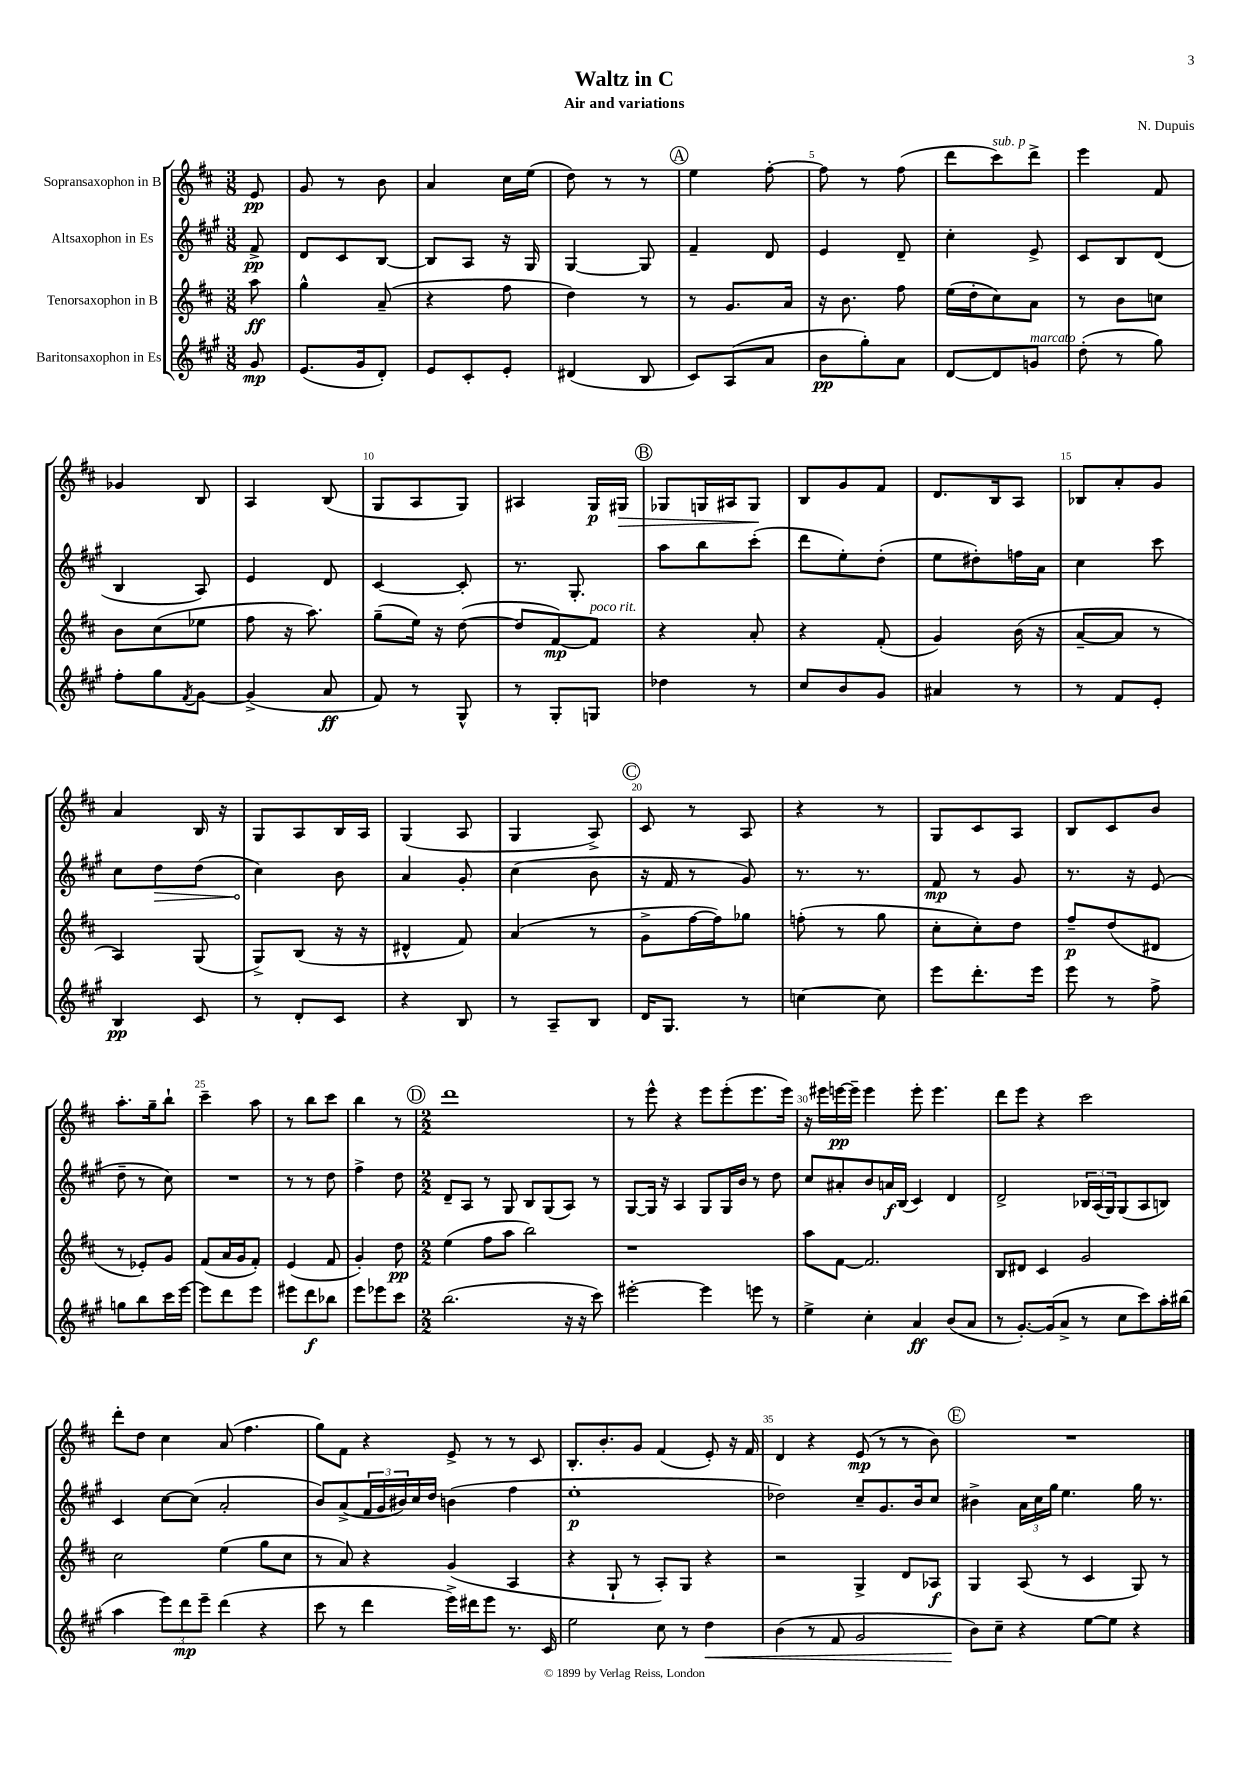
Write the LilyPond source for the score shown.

\header { title = "Waltz in C" composer = "N. Dupuis" subtitle = "Air and variations" }
<<
\new StaffGroup <<
\new Staff = "s0" \with { instrumentName = "Sopransaxophon in B" } {
    \clef treble \key d \major \numericTimeSignature \time 3/8 \partial 8
    e'8\pp |
    g'8 r8 b'8 |
    a'4 cis''16 e''16( |
    d''8) r8 r8 |
    \mark \markup { \circle "A" } e''4 fis''8~-. |
    fis''8 r8 fis''8( |
    d'''8 cis'''8^\markup { \italic "sub. p" }) d'''8-> |
    e'''4 fis'8 |
    ges'4 b8 |
    a4 b8( |
    g8 a8 g8) |
    ais4 g16\p gis16\> |
    \mark \markup { \circle "B" } ges8 g16 ais16 g8\! |
    b8 g'8 fis'8 |
    d'8. b16 a8 |
    bes8 a'8-. g'8 |
    a'4 b16 r16 |
    g8 a8 b16 a16 |
    g4( a8 |
    g4 a8->) |
    \mark \markup { \circle "C" } cis'8 r8 a8 |
    r4 r8 |
    g8 cis'8 a8 |
    b8 cis'8 b'8 |
    a''8.-. g''16-- b''8-! |
    cis'''4-- a''8 |
    r8 b''8 cis'''8 |
    b''4 r8 |
    \mark \markup { \circle "D" } \numericTimeSignature \time 2/2 d'''1 |
    r8 e'''8-^ r4 e'''8 e'''8-.( e'''8. e'''16) |
    r16 eis'''16 e'''16~\pp e'''16-- e'''4 e'''8-. e'''4. |
    d'''8 e'''8 r4 cis'''2 |
    d'''8-. d''8 cis''4 a'8( fis''4. |
    g''8) fis'8 r4 e'8-> r8 r8 cis'8 |
    b8.-. b'8.-. g'8 fis'4( e'8-.) r16 fis'16 |
    d'4 r4 e'8\mp( r8 r8 b'8) |
    \mark \markup { \circle "E" } R1 \bar "|." |
}
\new Staff = "s1" \with { instrumentName = "Altsaxophon in Es" } {
    \clef treble \key a \major \numericTimeSignature \time 3/8 \partial 8
    fis'8->\pp |
    d'8 cis'8 b8~ |
    b8 a8 r16 gis16 |
    gis4~ gis8 |
    \mark \markup { \circle "A" } fis'4-- d'8 |
    e'4 d'8-- |
    cis''4-. e'8-> |
    cis'8 b8 d'8( |
    b4 a8) |
    e'4 d'8 |
    cis'4~ cis'8-. |
    r8. gis8.-. |
    \mark \markup { \circle "B" } a''8 b''8 cis'''8-.( |
    d'''8 e''8-.) d''8-.( |
    e''8 dis''8-.) f''16 a'16 |
    cis''4 cis'''8 |
    cis''8 \once \override Hairpin.circled-tip = ##t d''8\> d''8( |
    cis''4\!) b'8 |
    a'4 gis'8-. |
    cis''4( b'8 |
    \mark \markup { \circle "C" } r16 fis'16 r8 gis'8) |
    r8. r8. |
    fis'8\mp r8 gis'8 |
    r8. r16 e'8( |
    d''8-- r8 cis''8) |
    R4. |
    r8 r8 d''8 |
    fis''4-> d''8 |
    \mark \markup { \circle "D" } \numericTimeSignature \time 2/2 d'8-- a8 r8 gis8 b8 gis8( a8) r8 |
    gis8~ gis16 r16 a4 gis8 gis16 b'16 r8 d''8 |
    cis''8 ais'8-. b'8 a'16\f b16( cis'4) d'4 |
    d'2-> \tuplet 3/2 { bes16 a16( gis16) } gis8( a8 b8) |
    cis'4 cis''8~ cis''8( a'2-. |
    b'8) a'8->( \tuplet 3/2 { fis'16 gis'16 bis'16) } cis''16 d''16 b'4( fis''4 |
    e''1-.\p |
    des''2) cis''8-- gis'8. b'16 cis''8 |
    \mark \markup { \circle "E" } bis'4-> \tuplet 3/2 { a'16 cis''16 gis''16 } e''4. gis''16 r8. \bar "|." |
}
\new Staff = "s2" \with { instrumentName = "Tenorsaxophon in B" } {
    \clef treble \key d \major \numericTimeSignature \time 3/8 \partial 8
    a''8\ff |
    g''4-^ a'8--( |
    r4 fis''8 |
    d''4) r8 |
    \mark \markup { \circle "A" } r8 g'8. a'16 |
    r16 b'8. fis''8 |
    e''16( d''16-. cis''8) a'8 |
    r8 b'8 c''8 |
    b'8 cis''8( ees''8 |
    fis''8 r16 a''8.) |
    g''8--( e''16) r16 d''8~( |
    d''8 fis'8~\mp) fis'8^\markup { \italic "poco rit." } |
    \mark \markup { \circle "B" } r4 a'8-. |
    r4 fis'8-.( |
    g'4) b'16( r16 |
    a'8~-- a'8 r8 |
    a4) g8( |
    g8->) b8( r16 r16 |
    dis'4-^ fis'8) |
    a'4( r8 |
    \mark \markup { \circle "C" } g'8-> fis''16~ fis''16) ges''8 |
    f''8-.( r8 g''8 |
    cis''8-. cis''8-.) d''8 |
    fis''8--\p d''8( dis'8 |
    r8 ees'8-.) g'8 |
    fis'8( a'16 g'16 fis'8-.) |
    e'4( fis'8 |
    g'4-.) d''8\pp |
    \mark \markup { \circle "D" } \numericTimeSignature \time 2/2 e''4( fis''8 a''8 b''2) |
    r1 |
    a''8 fis'8~ fis'2. |
    b8 dis'8 cis'4 g'2 |
    cis''2 e''4( g''8 cis''8 |
    r8 a'8) r4 g'4( a4 |
    r4 g8-! r8 a8-.) g8 r4 |
    r2 g4-> d'8 aes8\f |
    \mark \markup { \circle "E" } g4 a8( r8 cis'4 g8) r8 \bar "|." |
}
\new Staff = "s3" \with { instrumentName = "Baritonsaxophon in Es" } {
    \clef treble \key a \major \numericTimeSignature \time 3/8 \partial 8
    gis'8\mp |
    e'8.( gis'16 d'8-.) |
    e'8 cis'8-. e'8-. |
    dis'4( b8 |
    \mark \markup { \circle "A" } cis'8) a8( a'8 |
    b'8\pp gis''8-.) a'8 |
    d'8~ d'8 g'8^\markup { \italic "marcato" } |
    d''8-.( r8 gis''8) |
    fis''8-. gis''8 \acciaccatura { fis'8 } gis'8~ |
    gis'4->( a'8\ff |
    fis'8) r8 gis8-^ |
    r8 gis8-. g8 |
    \mark \markup { \circle "B" } des''4 r8 |
    cis''8 b'8 gis'8 |
    ais'4 r8 |
    r8 fis'8 e'8-. |
    b4\pp cis'8 |
    r8 d'8-. cis'8 |
    r4 b8 |
    r8 a8-- b8 |
    \mark \markup { \circle "C" } d'16 gis8. r8 |
    c''4~ c''8 |
    e'''8 d'''8.-. e'''16 |
    e'''8 r8 fis''8-> |
    g''8 b''8 cis'''16 e'''16~ |
    e'''8 d'''8 e'''8 |
    eis'''8 d'''8\f bes''8 |
    e'''8 ees'''8 cis'''8 |
    \mark \markup { \circle "D" } \numericTimeSignature \time 2/2 b''2.( r16 r16 cis'''8) |
    eis'''2~-. eis'''4 e'''8 r8 |
    e''4-> cis''4-. a'4\ff b'8( a'8 |
    r8 gis'8.~-.) gis'16( a'8-> r8 cis''8 cis'''8) a''16-. bis''16( |
    a''4 \tuplet 3/2 { e'''8) d'''8\mp e'''8-- } d'''4( r4 |
    cis'''8 r8 d'''4 e'''16->) dis'''16 e'''8 r8. cis'16 |
    e''2 cis''8 r8 d''4\< |
    b'4( r8 fis'8 gis'2 |
    \mark \markup { \circle "E" } b'8\!) cis''8-- r4 e''8~ e''8 r4 \bar "|." |
}
>>
>>
\layout { \context { \Score \override BarNumber.break-visibility = ##(#f #t #t) barNumberVisibility = #(every-nth-bar-number-visible 5) } }
